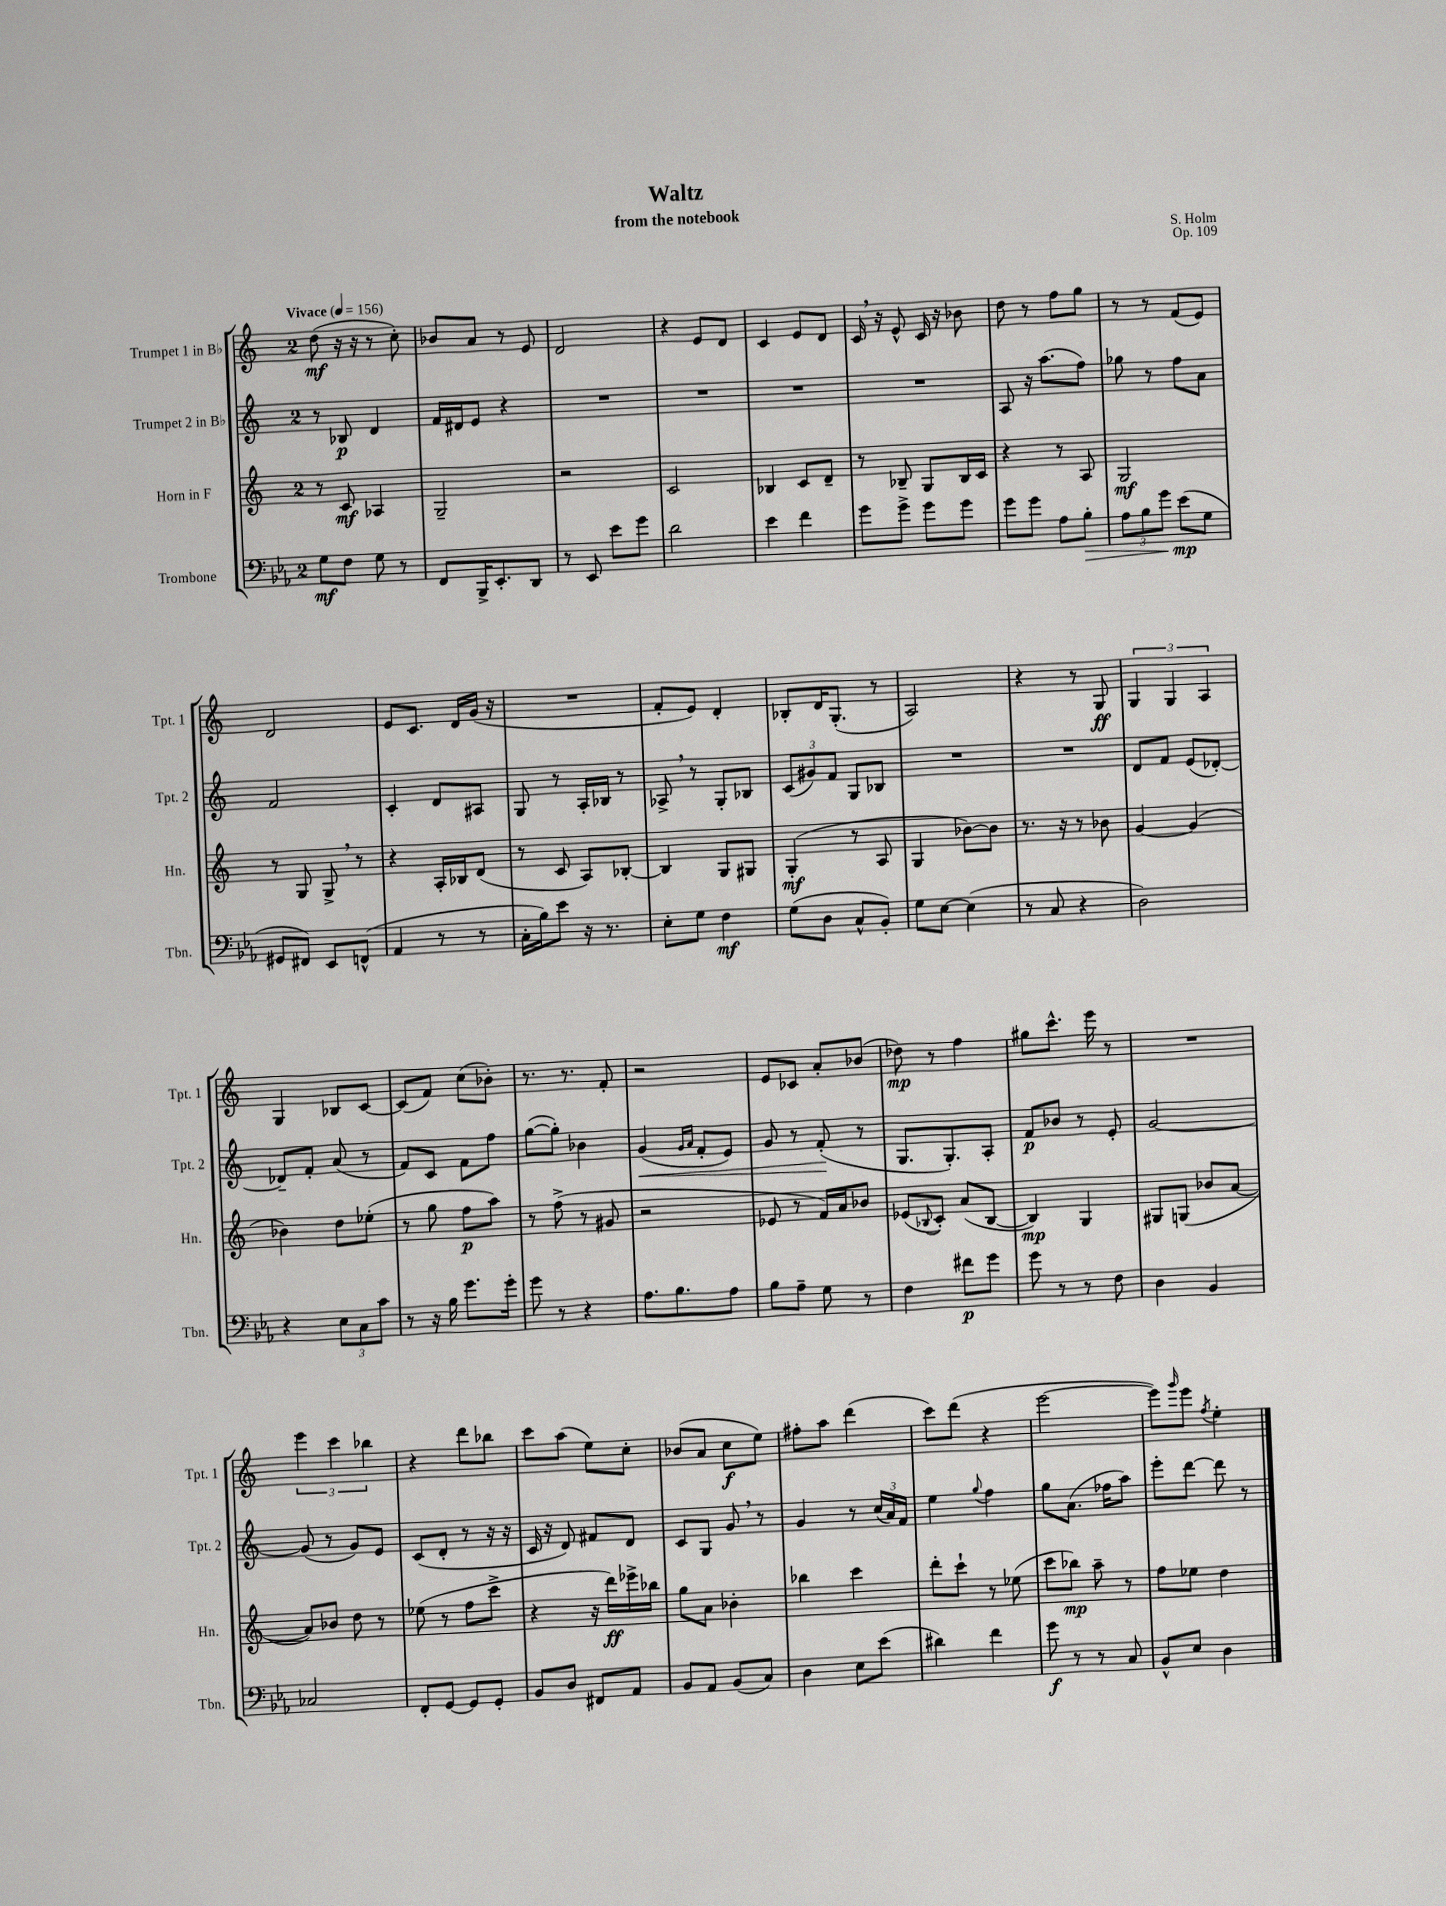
\header { title = "Waltz" composer = "S. Holm" subtitle = "from the notebook" opus = "Op. 109" }
<<
\new StaffGroup <<
\new Staff = "s0" \with { instrumentName = "Trumpet 1 in Bb" shortInstrumentName = "Tpt. 1" } {
    \clef treble \key c \major \once \override Staff.TimeSignature.style = #'single-digit \time 2/4 \tempo "Vivace" 4 = 156
    d''8\mf( r16 r16 r8 c''8-.) |
    bes'8 a'8 r8 e'8 |
    d'2 |
    r4 e'8 d'8 |
    c'4 e'8 d'8 |
    c'16 \breathe r16 e'8-^ c'16 r16 bes'8 |
    d''8 r8 f''8 g''8 |
    r8 r8 f'8( e'8) |
    d'2 |
    e'8 c'8. d'16 g'16( r16 |
    R2 |
    f'8-. e'8) d'4-. |
    bes8-. d'16 g8.-.( r8 |
    a2) |
    r4 r8 g8\ff |
    \tuplet 3/2 { g4 g4 a4 } |
    g4 bes8 c'8~ |
    c'8( f'8) c''8( bes'8-.) |
    r8. r8. f'8-. |
    r2 |
    e'8 ces'8 a'8-. bes'8( |
    des''8\mp) r8 f''4 |
    gis''8 c'''8.-^ e'''16 r8 |
    R2 |
    \tuplet 3/2 { e'''4 c'''4 bes''4 } |
    r4 d'''8 bes''8 |
    c'''8 a''8( e''8) c''8-. |
    bes'8( a'8 c''8\f e''8) |
    fis''8-. a''8 d'''4( |
    c'''8) d'''8( r4 |
    e'''2~ |
    e'''8) \grace { g'''16 } e'''8 \acciaccatura { f''8 } e''4-. \bar "|." |
}
\new Staff = "s1" \with { instrumentName = "Trumpet 2 in Bb" shortInstrumentName = "Tpt. 2" } {
    \clef treble \key c \major \once \override Staff.TimeSignature.style = #'single-digit \time 2/4
    r8 bes8\p d'4 |
    f'16 dis'16 e'8 r4 |
    R2 |
    R2 |
    R2 |
    R2 |
    a8 r16 a''8.( f''8) |
    ges''8 r8 f''8 a'8 |
    f'2 |
    c'4-. d'8 ais8 |
    g8 r8 a16-. bes16 r8 |
    aes8-> \breathe r8 g8-. bes8 |
    \tuplet 3/2 { c'8( gis'8) f'8 } g8 bes8 |
    R2 |
    R2 |
    d'8 f'8 e'8( des'8~-.) |
    des'8-- f'8-. a'8( r8 |
    f'8) c'8 f'8 f''8 |
    g''8~( g''8-.) bes'4 |
    g'4\<( \grace { g'16 a'16 } f'8-. e'8) |
    g'8 r8 f'8-.\!( r8 |
    g8. g8.-.) a8-. |
    f'8\p bes'8 r8 e'8-. |
    g'2~ |
    g'8( r8 g'8) e'8 |
    c'8( d'8-. r8 r16 r16 |
    c'16 r16 d'8) fis'8 d'8 |
    c'8 g8 g'8 \breathe r8 |
    g'4 r8 \tuplet 3/2 { c''16( a'16) f'16 } |
    e''4 \appoggiatura { g''8 } f''4 |
    g''8 a'8.( fes''16 a''8) |
    e'''8-. d'''8~ d'''8 r8 \bar "|." |
}
\new Staff = "s2" \with { instrumentName = "Horn in F" shortInstrumentName = "Hn." } {
    \clef treble \key c \major \once \override Staff.TimeSignature.style = #'single-digit \time 2/4
    r8 c'8\mf aes4 |
    g2-- |
    r2 |
    c'2 |
    bes4 c'8 d'8-- |
    r8 bes8-- g8 bes16 c'16 |
    r4 r8 a8 |
    g2\mf |
    r8 g8 g8-> \breathe r8 |
    r4 a16-. bes16 d'8( |
    r8 c'8 a8) bes8~-. |
    bes4 g8 gis8 |
    g4-.\mf( r8 a8 |
    g4 bes'8~) bes'8 |
    r8. r16 r8 bes'8 |
    g'4~ g'4( |
    bes'4) d''8 ees''8-.( |
    r8 g''8 f''8\p a''8) |
    r8 f''8->( r8 gis'8 |
    r2 |
    ees'8 r8 f'16) a'16 bes'8 |
    ees'8( \appoggiatura { bes8 } c'8-.) a'8( bes8~ |
    bes4\mp) g4 |
    gis8 g8( bes'8 a'8~ |
    a'8) bes'8 d''8 r8 |
    ees''8( r8 f''8 c'''8-> |
    r4 r16 d'''16\ff) ees'''16-> bes''16 |
    g''8 a'8 bes'4-. |
    bes''4 c'''4 |
    d'''8-. c'''8-! r8 ees''8( |
    c'''8 bes''8\mp) a''8-- r8 |
    f''8 ees''8 d''4 \bar "|." |
}
\new Staff = "s3" \with { instrumentName = "Trombone" shortInstrumentName = "Tbn." } {
    \clef bass \key ees \major \once \override Staff.TimeSignature.style = #'single-digit \time 2/4
    g8\mf f8 g8 r8 |
    f,8 bes,,16-> ees,8.-. d,8 |
    r8 ees,8 ees'8 g'8 |
    d'2 |
    ees'4 f'4 |
    g'8 g'8-> g'8 g'8 |
    g'8 g'8 aes8 bes8-.\> |
    \tuplet 3/2 { aes8 bes8 g'8 } ees'8\mp\!( g8 |
    gis,8 fis,8) ees,8 f,8-^( |
    aes,4 r8 r8 |
    c16-. bes16) ees'8 r16 r8. |
    ees8-. g8 f4\mf |
    g8( d8 c8-^ bes,8-.) |
    g8 ees8~ ees4( |
    r8 c8 r4 |
    d2) |
    r4 \tuplet 3/2 { ees8 c8 c'8 } |
    r8 r16 bes16 g'8. g'16-. |
    g'8 r8 r4 |
    aes8. bes8. aes8 |
    bes8 aes8-- g8 r8 |
    f4 fis'8\p g'8 |
    g'8 r8 r8 f8 |
    d4 bes,4 |
    ces2 |
    f,8-. g,8~ g,8 g,8-. |
    bes,8 d8 fis,8 aes,8 |
    bes,8 aes,8 bes,8( c8) |
    d4 ees8 ees'8( |
    dis'4) f'4 |
    g'8\f r8 r8 c8 |
    bes,8-^ ees8 d4 \bar "|." |
}
>>
>>
\layout { \context { \Score \remove "Bar_number_engraver" } }
